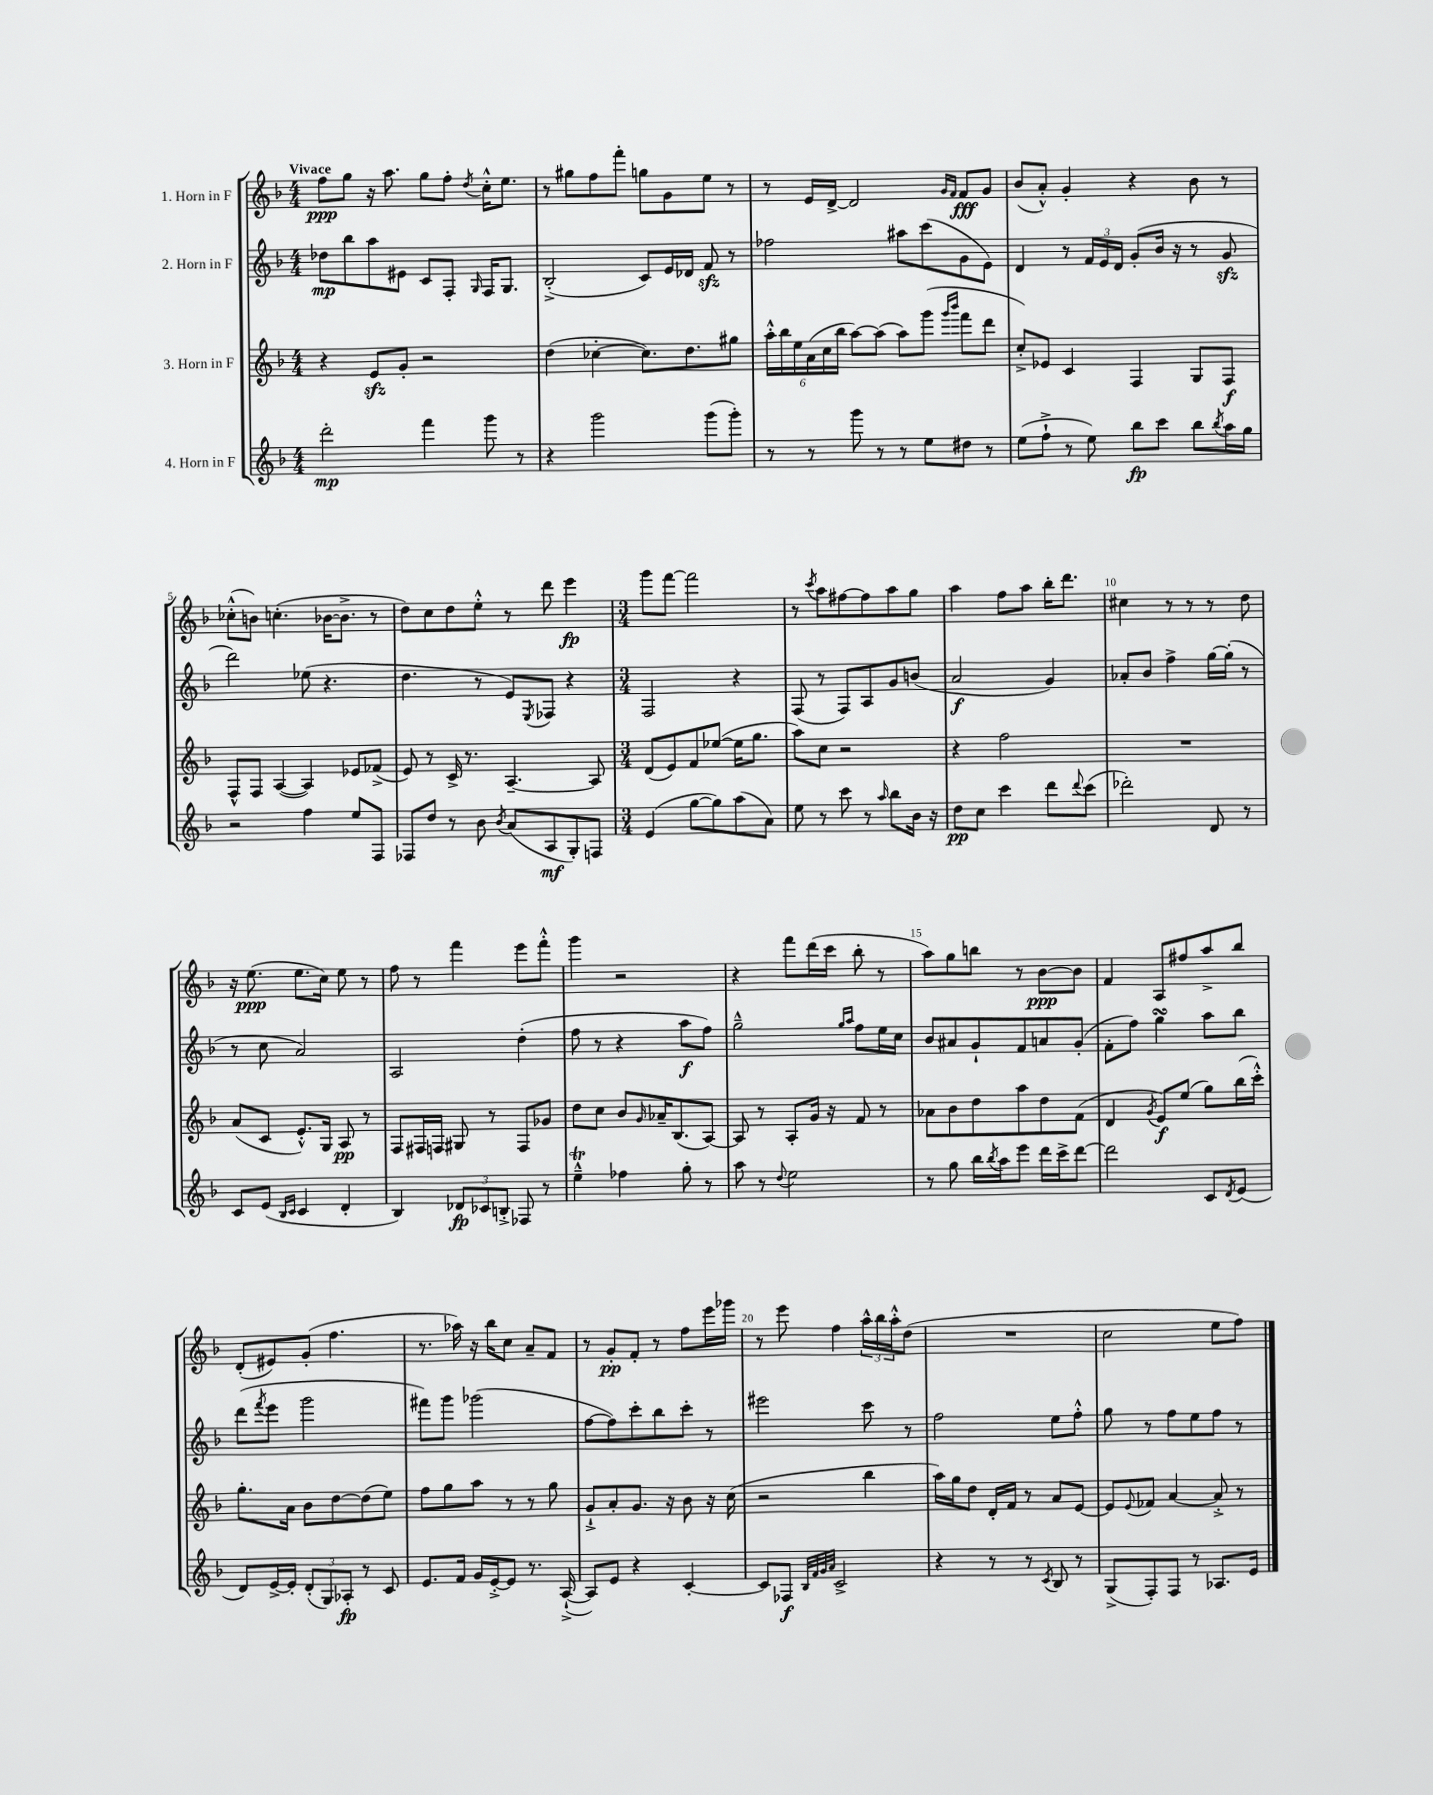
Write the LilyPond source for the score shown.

<<
\new StaffGroup <<
\new Staff = "s0" \with { instrumentName = "1. Horn in F" } {
    \clef treble \key f \major \numericTimeSignature \time 4/4 \tempo "Vivace"
    f''8\ppp g''8 r16 a''8. g''8 f''8-. \acciaccatura { d''8 } c''16-.-^ e''8. |
    r8 gis''8 f''8 f'''8-. g''8 g'8 e''8 r8 |
    r8 e'16 d'16~-> d'2 \grace { g'16 f'16 } f'8\fff g'8 |
    bes'8( a'8-.-^) g'4-. r4 bes'8 r8 |
    ces''8-.-^( b'8) c''4.-.( bes'16~ bes'8.-> r8 |
    d''8) c''8 d''8 e''8-.-^ r8 d'''8 e'''4\fp |
    \numericTimeSignature \time 3/4 g'''8 f'''8~ f'''2 |
    r8 \acciaccatura { c'''8 } a''8 fis''8~ fis''8 a''8 g''8 |
    a''4 f''8 a''8 bes''16-. d'''8. |
    cis''4 r8 r8 r8 d''8 |
    r16 e''8.\ppp( e''8. c''16) e''8 r8 |
    f''8 r8 f'''4 e'''8 f'''8-.-^ |
    g'''4 r2 |
    r4 f'''8 d'''16( c'''16 bes''8-. r8 |
    a''8) g''8 b''8 r8 bes'8~\ppp bes'8 |
    f'4 a8 fis''8 a''8-> bes''8 |
    d'8-.( eis'8) g'8-.( f''4. |
    r8. aes''16) r16 bes''16 c''8 a'8-- f'8 |
    r8 g'8-.\pp f'8-. r8 f''8 e'''16 ges'''16 |
    r8 e'''8 f''4 \tuplet 3/2 { a''16-^ bes''16 a''16-.-^ } d''8( |
    R2. |
    c''2 e''8 f''8) \bar "|." |
}
\new Staff = "s1" \with { instrumentName = "2. Horn in F" } {
    \clef treble \key f \major \numericTimeSignature \time 4/4
    des''8\mp bes''8 a''8 eis'8 c'8 f8-. \grace { g16 } f16 g8. |
    bes2-.->( c'8) e'16 des'16 f'8\sfz r8 |
    fes''2 ais''8 c'''8( g'8 e'8) |
    d'4 r8 \tuplet 3/2 { f'16 e'16 d'16 } g'8-.( bes'16 r16 r8 g'8\sfz |
    d'''2) ees''8( r4. |
    d''4. r8 e'8) \acciaccatura { e8 } fes8 r4 |
    \numericTimeSignature \time 3/4 f2 r4 |
    f8( r8 f8) a8 g'8 b'8( |
    a'2\f g'4) |
    aes'8-. bes'8 f''4-> g''16~ g''16-.( r8 |
    r8 c''8 a'2) |
    a2 d''4-.( |
    f''8 r8 r4 a''8\f f''8) |
    g''2---^ \grace { g''16 a''16 } f''8 e''16 c''16 |
    bes'8 ais'8 g'8-! f'8 a'8 g'8-.( |
    f'8-. f''8) g''4\turn a''8 bes''8 |
    d'''8( \acciaccatura { f'''8 } e'''8 g'''2 |
    fis'''8) g'''8 ges'''2( |
    f''8~ f''8) c'''8-. bes''8 c'''8-. r8 |
    eis'''2 c'''8 r8 |
    f''2 e''8 f''8-.-^ |
    g''8 r8 f''8 e''8 f''8 r8 \bar "|." |
}
\new Staff = "s2" \with { instrumentName = "3. Horn in F" } {
    \clef treble \key f \major \numericTimeSignature \time 4/4
    r4 e'8\sfz g'8-. r2 |
    d''4( ces''4~-. ces''8.) d''8. gis''8 |
    \tuplet 6/4 { a''16-.-^ bes''16 e''16 a'16( c''16 bes''16 } a''8~) a''8( a''8) g'''8( \grace { g'''16 bes'''16 } f'''8 d'''8 |
    c''8-.->) ees'8 c'4 f4 g8 f8\f |
    f8-^ f8 a4~( a4) ees'8 fes'8->( |
    e'8) r8 c'16-> r8. a4.~-- a8 |
    \numericTimeSignature \time 3/4 d'8( e'8) f'8 ees''8~( ees''16 g''8. |
    a''8) c''8 r2 |
    r4 f''2 |
    R2. |
    a'8( c'8 e'8.-.-^) g16 a8\pp r8 |
    f8 fis16 f16 gis8 r8 f8 ges'8 |
    d''8 c''8 bes'8 \grace { g'16 } aes'16-- bes8.( a8~) |
    a8 r8 a8-. g'16 r16 f'8 r8 |
    aes'8 bes'8 d''8 a''8 d''8 f'8( |
    d'4 \acciaccatura { g'8 } e'8\f) e''8( g''8) bes''16( c'''16-.-^) |
    g''8.-. a'16 bes'8 d''8~ d''8( e''8) |
    f''8 g''8 a''8 r8 r8 g''8 |
    g'8-!-> a'8-. g'8. r16 bes'8 r16 c''16( |
    r2 bes''4 |
    a''16) g''16 d''8 d'16-. f'16 r8 a'8 e'8~ |
    e'8 \appoggiatura { e'8 } fes'8 a'4~ a'8-.-> r8 \bar "|." |
}
\new Staff = "s3" \with { instrumentName = "4. Horn in F" } {
    \clef treble \key f \major \numericTimeSignature \time 4/4
    d'''2-.\mp f'''4 g'''8 r8 |
    r4 g'''2 g'''8( g'''8-.) |
    r8 r8 g'''8 r8 r8 e''8 dis''8 r8 |
    e''8( f''8-!-> r8 e''8) bes''8\fp c'''8 bes''8 \acciaccatura { bes''8 } a''16 g''16 |
    r2 f''4 e''8 f8 |
    fes8 d''8 r8 bes'8 \acciaccatura { bes'8 } a'8( a8\mf g8-.) f8 |
    \numericTimeSignature \time 3/4 e'4( g''8~ g''8) a''8( a'8) |
    e''8 r8 c'''8 r8 \grace { a''16 } bes''8 bes'16 r16 |
    d''8\pp c''8 c'''4 d'''8 \appoggiatura { d'''8 } c'''8( |
    des'''2-.) d'8 r8 |
    c'8 e'8( \grace { bes16 c'16 } c'4 d'4-. |
    bes4) \tuplet 3/2 { des'8\fp ces'8 b8-.-> } fes8 r8 |
    e''4---^\trill fes''4 g''8-. r8 |
    a''8 r8 \appoggiatura { d''8 } e''2 |
    r8 g''8 bes''16 \acciaccatura { bes''8 } a''16 e'''8 d'''16 c'''16-> d'''8~ |
    d'''2 c'8 \acciaccatura { d'8 } e'8( |
    d'8) e'16~-> e'16-. \tuplet 3/2 { d'8-.( g8) aes8-.\fp } r8 c'8 |
    e'8. f'16 g'16 e'16~-.-> e'8 r8. a16~-!->( |
    a8) e'8 r4 c'4~-. |
    c'8 fes8\f \grace { bes32 f'32 g'32 a'32 } c'2-> |
    r4 r8 r8 \acciaccatura { c'8 } bes8 r8 |
    g8->( f8-.) f8 r8 aes8. e'16 \bar "|." |
}
>>
>>
\layout { \context { \Score \override BarNumber.break-visibility = ##(#f #t #t) barNumberVisibility = #(every-nth-bar-number-visible 5) } }
